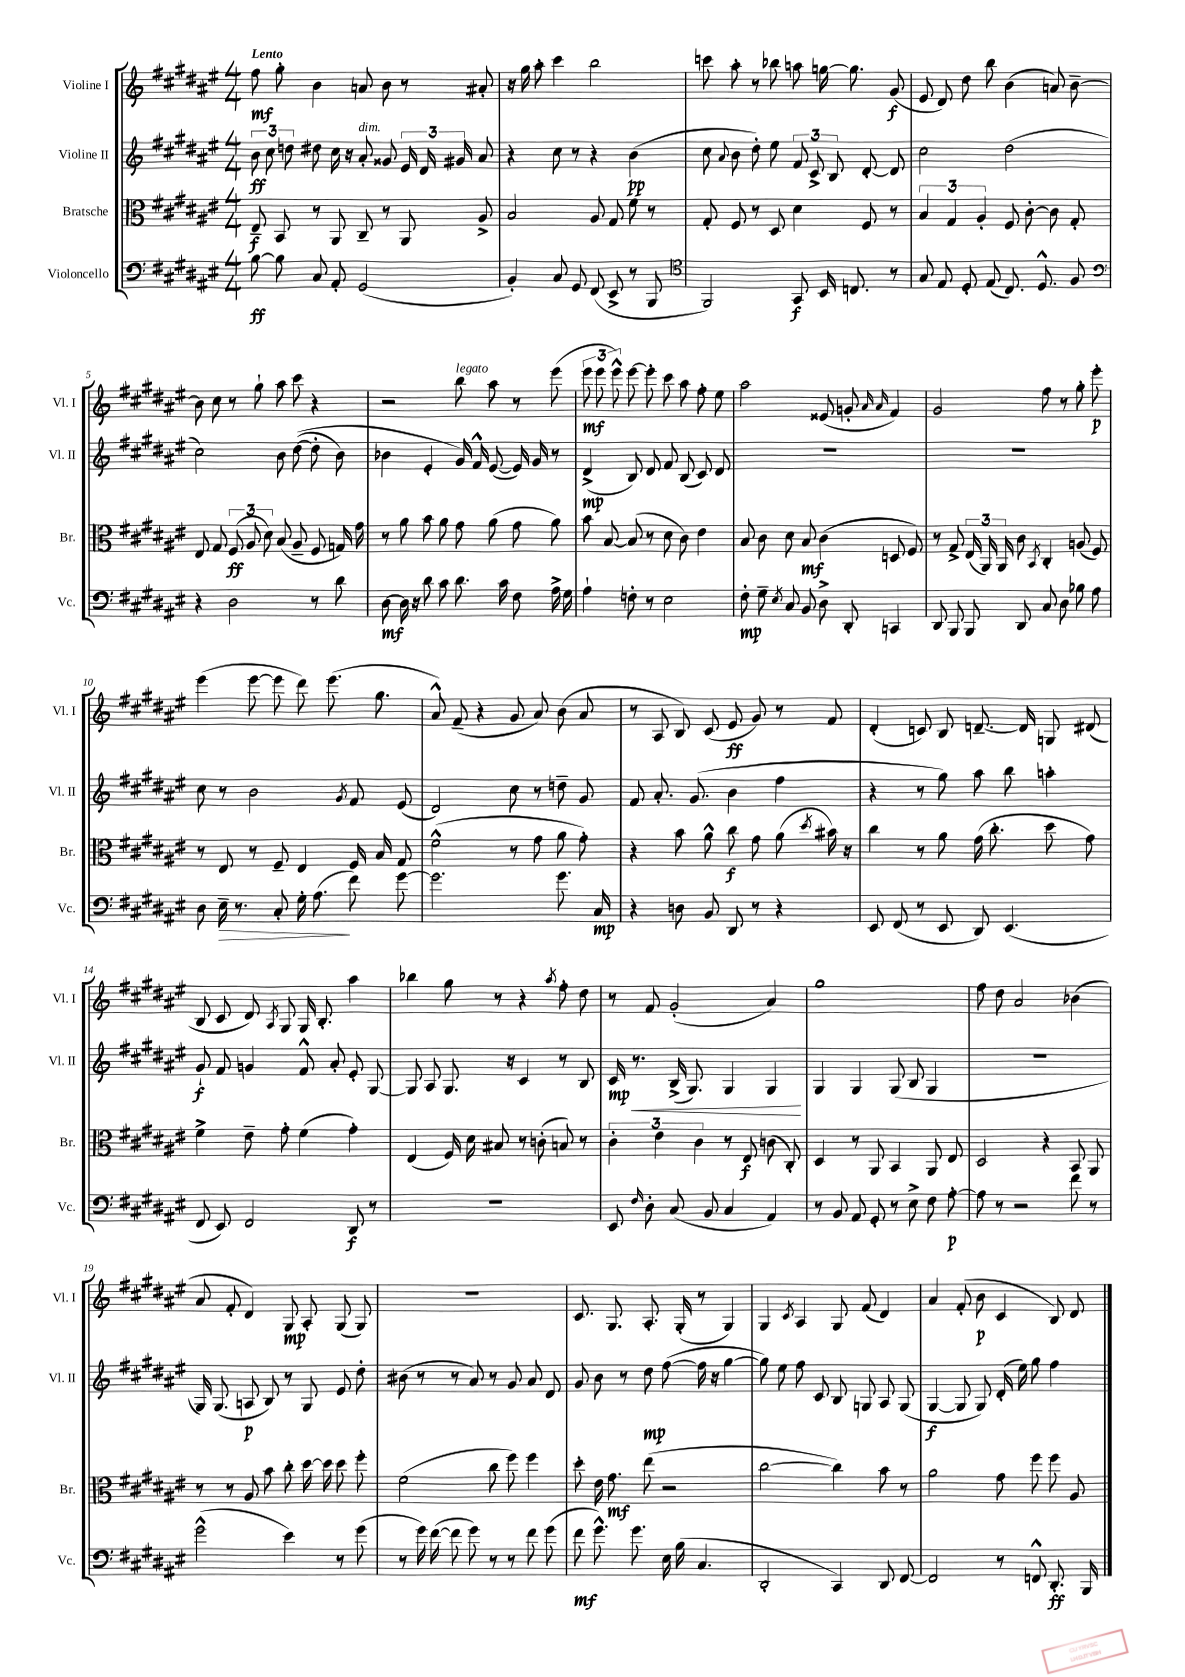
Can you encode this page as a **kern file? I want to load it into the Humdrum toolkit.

**kern	**kern	**kern	**kern
*staff4	*staff3	*staff2	*staff1
*clefF4	*clefC3	*clefG2	*clefG2
*k[f#c#g#d#a#e#]	*k[f#c#g#d#a#e#]	*k[f#c#g#d#a#e#]	*k[f#c#g#d#a#e#]
*M4/4	*M4/4	*M4/4	*M4/4
[8B	8E#~	12b	8ff#
.	.	12cc#	.
8B]	8BB	.	8gg#'
.	.	12dd	.
8C#	8r	8dd#	4b
8AA#'	8AA#	16cc#	.
.	.	16r	.
(2GG#	8C#~	8a#'	8a
.	8r	8g##	8b
.	8AA#	24e#	8r
.	.	24d#	.
.	.	24g#	.
.	8A#^	8a#	8a#'
=	=	=	=
4BB')	2B	4r	16r
.	.	.	16gg#
.	.	.	8aa#'
8C#	.	8cc#	4ccc#
8GG#	.	8r	.
(8FF#	8A#	4r	2bb
8EE#^	8G#	.	.
8r	8f#	(4b	.
8BBB	8r	.	.
=	=	=	=
*clefC4	*	*	*
2FF#)	8G#'	8cc#	8ccc
.	.	8qqa#	.
.	8F#	8b	8aa#'
.	8r	8dd#')	8r
.	8D#	8ee#	8bb-
8GG#	4d#	12f#	8aa
.	.	12c#^	.
16BB	.	.	[16gg
.	.	12B	.
8.C	.	.	8.gg]
.	8F#	[8d#'	.
8r	8r	8d#]	(8g#
=	=	=	=
8G#	6B	2cc#	8e#
8E#	.	.	8d#)
.	6G#	.	.
8D#'	.	.	8dd#
.	6A#'	.	.
(8E#	.	.	8bb
8.C#)	8F#	(2dd#	(4b
.	[8c#'	.	.
8.D#^^	.	.	.
.	8c#]	.	8a)
8F#	8G#'	.	[8b~
=	=	=	=
*clefF4	*	*	*
4r	8E#	2cc#)	8b]
.	8G#	.	8cc#
2D#	(12F#	.	8r
.	12A#	.	.
.	.	.	8gg#`
.	12d#)	.	.
.	(8B	8b	8aa#
.	8A#~	&(([8dd#	8ccc#
8r	8F#	8dd#']	4r
8d#	16G)	8b)	.
.	16g#	.	.
=	=	=	=
[8D#	8r	4b-	2r
16D#]	8a#	.	.
16r	.	.	.
8d#	8b	4e#'	.
8c#	8a#	.	.
8.d#	8g#	16g#&)	8bb
.	.	16f#^^	.
.	(8a#	([8e#	8aa#
16c#	.	.	.
8F#	8g#	16e#])	8r
.	.	16g#	.
16A#^	8a#)	8r	(8eee#
16G#	.	.	.
=	=	=	=
4A#`	8b	(4d#^	12eee#
.	.	.	12eee#
.	[8B	.	.
.	.	.	12eee#^^)
8F'	(8B]	8B)	[8eee#
8r	8r	8d#	8eee#']
2E#	8d#	8f#	8ccc#
.	8c#)	(8B	8aa#
.	4e#	8c#)	8ff#'
.	.	8d#	8ee#
=	=	=	=
8F#'	8B	1r	2aa#
8G#~	8c#	.	.
8qE#	.	.	.
8C#	8d#	.	.
8BB	8B	.	.
8D#^	(4c#	.	(8e##
8DD#'	.	.	8g'
.	.	.	16qqa#
.	.	.	16qqa#
4CC	8D	.	4f#)
.	8F#)	.	.
=	=	=	=
8DD#	8r	1r	2g#
8BBB	8G#^	.	.
8BBB	(24E#	.	.
.	24AA#)	.	.
.	24AA#	.	.
8DD#	8c#	.	.
.	8qBB	.	.
8C#	4C#'	.	8ff#
8D#	.	.	8r
8B-	(8A	.	8gg#'
8A#	8F#)	.	8eee#'
=	=	=	=
8D#	8r	8cc#	(4eee#
16E#~	8E#	8r	.
8.r	.	.	.
.	8r	2b	[8eee#
8C#'	8F#~	.	8eee#]
16G#'	4E#	.	8ddd#)
(8.A#	.	.	.
.	.	.	(8.eee#
.	.	8qg#	.
8f#)	16F#	8f#	.
.	16B	.	8.gg#
[8g#	8G#	(8e#	.
=	=	=	=
2.g#]	(2f#^^	2d#)	8a#^^)
.	.	.	(8f#~
.	.	.	4r
.	8r	8cc#	8g#
.	8g#	8r	8a#)
8.g#	8a#	8dd~	(8b
.	8g#')	8g#	8a#
16C#	.	.	.
=	=	=	=
4r	4r	8f#	8r
.	.	8.a#'	8A#
8D	8b	.	8B)
.	.	(8.g#	.
8BB	8a#^^	.	(8c#
8DD#	8cc#	4b	8e#
8r	8g#	.	8g#)
4r	(8a#	4ff#	8r
.	8qdd#	.	.
.	16b#)	.	8f#
.	16r	.	.
=	=	=	=
8EE#	4cc#	4r	(4d#'
(8FF#	.	.	.
8r	8r	8r	8c)
8EE#	8a#	8gg#)	8B
8DD#)	(16g#	8aa#	[8.d~
.	8.cc#'	.	.
(4.EE#	.	8bb	.
.	.	.	16d]
.	8dd#	4aa'	8G
.	8g#)	.	(8d#
=	=	=	=
8FF#	4f#^	8g#`	8B
8EE#)	.	8f#	8c#
2FF#	8e#~	4g	8d#)
.	.	.	8qA#
.	8g#'	.	8G#
.	(4f#	8f#^^	16G#
.	.	.	8.B'
.	.	8a#'	.
8DD#	4g#')	8e#'	4aa#
8r	.	[8G#	.
=	=	=	=
1r	(4E#	8G#]	4bb-
.	.	8A#	.
.	16F#)	8.G#	8gg#
.	16d#	.	.
.	8B#	.	8r
.	.	16r	.
.	8r	4c#	4r
.	(8c'	.	.
.	.	.	8qaa#
.	8B)	8r	8ff#'
.	8r	8B	8dd#
=	=	=	=
8EE#	6c#'	16c#	8r
.	.	8.r	.
16qqF#	.	.	.
8D#'	.	.	8f#
.	6e#	.	.
(8C#	.	(16B^	(2g#'
.	.	8.G#)	.
.	6c#	.	.
8BB	.	.	.
4C#	8r	4G#	.
.	8E#	.	.
4AA#)	(8c	4G#	4a#)
.	8C#')	.	.
=	=	=	=
8r	4D#	4G#	1gg#
8BB	.	.	.
8AA#	8r	4G#	.
8GG#'	8AA#	.	.
8r	4BB	(8G#	.
8E#^	.	8B	.
8F#	8AA#	4G#	.
[8A#'	8E#	.	.
=	=	=	=
8A#]	2D#	1r	8ff#
8r	.	.	8dd#
2r	.	.	2a#
.	4r	.	.
8f#	8BB	.	(4b-
8r	8AA#	.	.
=	=	=	=
(2g#^^	8r	16G#)	8a#
.	.	(8.G#	.
.	8r	.	8f#'
.	8A#	8A	4d#)
.	8b	8B)	.
4e#)	8cc#'	8r	8G#
.	[16dd#	8G#	8A#'
.	16dd#]	.	.
8r	8dd#	8e#	(8G#
(8g#	8ff#'	8dd#'	8G#)
=	=	=	=
8r	(2f#	(8b#	1r
16g#)	.	8r	.
([16f#	.	.	.
8f#]	.	8r	.
8g#)	.	8a#)	.
8r	8cc#	8r	.
8r	8ff#)	8g#	.
8f#	4ff#	8a#	.
(8g#	.	8d#	.
=	=	=	=
8f#	8dd#'	8g#	8.c#
8.g#^^)	16e#	8b	.
.	8.g#	.	8.G#
.	.	8r	.
8.g#	.	.	.
.	(8ee#	8dd#	8.A#'
16E#	2r	([8ff#	.
(16B	.	.	(16G#'
4.C#	.	16ff#]	8r
.	.	16r	.
.	.	[4gg#	4G#)
=	=	=	=
2DD#'	[2cc#	8gg#])	4G#
.	.	8ee#	.
.	.	.	8qc#
.	.	8ff#	4A#
.	.	8c#	.
4CC#)	4cc#])	8B	8G#
.	.	8G	(8f#
8DD#	8b	8A#	4d#)
[8FF#	8r	(8G	.
=	=	=	=
2FF#]	2a#	[4G#	4a#
.	.	8G#]	(8f#'
.	.	8G#)	8b
8r	8g#	(16d#'	4c#
.	.	16ee#)	.
8FF^^	8ff#	8gg#	.
8.DD#'	8ff#	4ff#	8B)
.	8A#	.	8d#
16BBB	.	.	.
==	==	==	==
*-	*-	*-	*-
